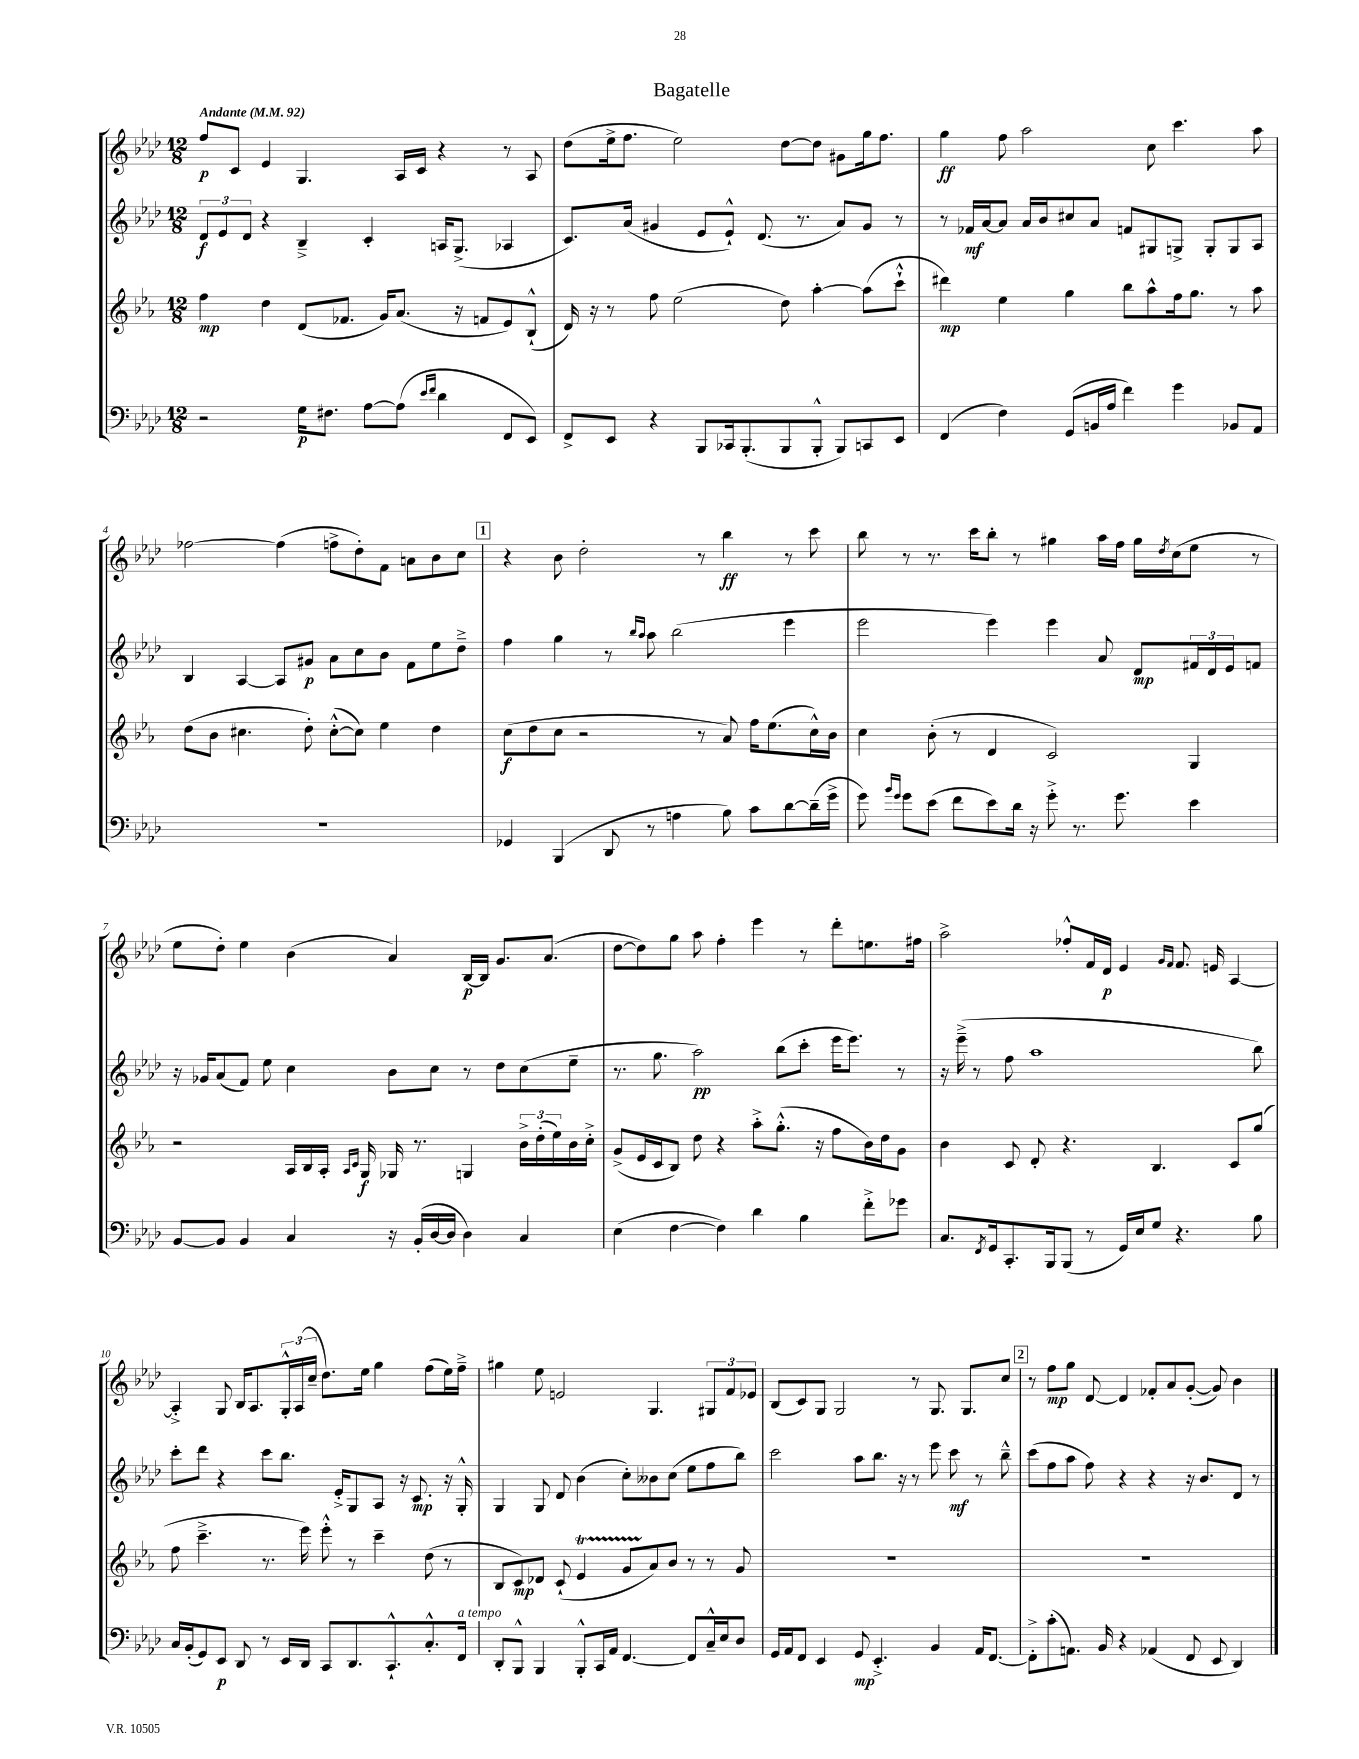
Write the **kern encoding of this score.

**kern	**kern	**kern	**kern
*staff4	*staff3	*staff2	*staff1
*clefF4	*clefG2	*clefG2	*clefG2
*k[b-e-a-d-]	*k[b-e-a-]	*k[b-e-a-d-]	*k[b-e-a-d-]
*M12/8	*M12/8	*M12/8	*M12/8
*MM92	*MM92	*MM92	*MM92
2r	4ff	12d-	8ff
.	.	12e-	.
.	.	.	8c
.	.	12d-	.
.	4dd	4r	4e-
16G	(8d	4B-~^	4.G
8.F#	.	.	.
.	8.f-	.	.
[8A-	.	4c'	.
.	16g)	.	.
(8A-]	(8.a-	.	16A-
.	.	.	16c
16qqe-	.	.	.
16qqf	.	.	.
4d-	.	16A	4r
.	16r	(8.G^	.
.	8f	.	.
8FF	8e-)	4A-	8r
8EE-)	(8B-`^^	.	8A-
=	=	=	=
8FF^	16d)	8.c)	(8dd-
.	16r	.	.
8EE-	8r	.	16ee-^
.	.	(16a-	8.ff
4r	8ff	4g#	.
.	(2ee-	.	2ee-)
8BBB-	.	8e-	.
16CC-	.	8e-`^^)	.
(8.BBB-'	.	.	.
.	.	(8.d-	.
8BBB-	8dd)	.	[8dd-
.	.	8.r	.
8BBB-'^^	[4aa-'	.	8dd-]
8BBB-)	.	8a-)	8g#
8CC	(8aa-]	8g#	16gg
.	.	.	8.ff
8EE-	8ccc`^^	8r	.
=	=	=	=
(4FF	4ddd#)	8r	4gg
.	.	16f-	.
.	.	[16a-	.
4F)	4ee-	8a-]	8ff
.	.	16a-	2aa-
.	.	16b-	.
(8GG	4gg	8cc#	.
16BB	.	8a-	.
16A-	.	.	.
4f)	8bb-	8f	.
.	8aa-^^	8G#	8cc
4g	16ff	8G^	4.ccc
.	8.gg	.	.
.	.	8G'	.
8BB-	8r	8G	.
8AA-	8aa-	8A-	8aa-
=	=	=	=
1.r	(8dd	4B-	[2ff-
.	8b-	.	.
.	4.cc#	[4A-	.
.	.	8A-]	(4ff-]
.	8dd')	8g#	.
.	([8cc#'^^	8a-	8ff^
.	8cc#])	8cc	8dd-')
.	4ee-	8b-	8f
.	.	8f	8a
.	4dd	8ee-	8b-
.	.	8dd-~^	8cc
=	=	=	=
4GG-	(8cc	4ff	4r
.	8dd	.	.
(4BBB-	8cc	4gg	8b-
.	2r	.	2dd-'
8DD-	.	8r	.
.	.	16qqbb-	.
.	.	16qqaa-	.
8r	.	8aa-	.
4A	.	(2bb-	.
.	8r	.	8r
8B-)	8a-)	.	4bb-
8c	16ff	.	.
.	(8.ee-	.	.
[8d-	.	4eee-	8r
(16d-~]	16cc^^)	.	8ccc
16g^	16b-	.	.
=	=	=	=
8g)	4cc	2eee-	8bb-
16qqb-	.	.	.
16qqg	.	.	.
8g	.	.	8r
(8e-	(8b-'	.	8.r
8f	8r	.	.
.	.	.	16ccc
8e-)	4d	4eee-)	8bb-'
16d-	.	.	8r
16r	.	.	.
8g'^	2c)	4eee-	4gg#
8.r	.	.	.
.	.	8a-	16aa-
8.g	.	.	16ff
.	.	8d-	16gg#
.	.	.	8qdd-
.	.	.	(16cc
4e-	4G	24f#	8ee-
.	.	24d-	.
.	.	24e-	.
.	.	8f	8r
=	=	=	=
[8BB-	2r	16r	8ee-
.	.	16g-	.
8BB-]	.	(8a-	8dd-')
4BB-	.	8f)	4ee-
.	.	8ee-	.
4C	16A-	4cc	(4b-
.	16B-	.	.
.	16A-'	.	.
.	16qqA-	.	.
.	16qqc	.	.
.	16G	.	.
16r	16G-	8b-	4a-)
(16BB-'	8.r	.	.
[16D-	.	8cc	.
16D-]	.	.	.
4D-)	4G	8r	[16B-
.	.	.	16B-]
.	.	8dd-	8.g
4C	24b-^	(8cc	.
.	(24dd'	.	.
.	.	.	(8.a-
.	24ee-)	.	.
.	16b-	8ee-~	.
.	16cc'^	.	.
=	=	=	=
(4E-	(8g^	8.r	[8dd-
.	16e-	.	8dd-])
.	16c	8.gg	.
[4F	8B-)	.	8gg
.	8dd	2aa-)	8aa-
4F])	4r	.	4ff'
4d-	8aa-'^	.	4eee-
.	(8.gg'^^	(8bb-	.
4B-	.	8ccc'	8r
.	16r	.	.
.	8ff	16eee-	8ddd-'
.	.	8.eee-)	.
8f'^	16b-)	.	8.ee
.	16dd	.	.
8g-	8g	8r	.
.	.	.	16ff#
=	=	=	=
8.C	4b-	16r	2aa-^
.	.	(16eee-~^	.
.	.	8r	.
8qFF	.	.	.
16GG	.	.	.
8.CC'	8c	8ff	.
.	8d'	1aa-	.
16BBB-	.	.	.
(8BBB-	4.r	.	8ff-'^^
8r	.	.	16f
.	.	.	16d-
16GG)	.	.	4e-
16E-	.	.	.
8G	4.B-	.	.
.	.	.	16qqg
.	.	.	16qqf
4.r	.	.	8.f
.	.	.	16e
.	8c	.	[4A-
8B-	(8gg	8bb-)	.
=	=	=	=
16C	8ff	8ccc'	4A-'^]
(16BB-'	.	.	.
8GG)	4.ccc~^	8ddd-	.
8EE-	.	4r	8G
8DD-	.	.	16B-
.	.	.	8.A-
8r	8.r	8ccc	.
16EE-	.	8.bb-	24G'^^
.	.	.	(24A-
16DD-	16eee-)	.	.
.	.	.	24cc~
8CC	8eee-'^^	.	8.dd-)
.	.	16e-'^	.
8.DD-	8r	8G	.
.	.	.	16ee-
.	4ccc~	8A-	4gg
8.CC`^^	.	.	.
.	.	16r	.
.	.	8.c	.
8.C'^^	(8dd	.	(8ff
.	8r	16r	16ee-)
16FF	.	16G'^^	16ff~^
=	=	=	=
8DD-'	8B-	4G	4gg#
8BBB-^^	8c)	.	.
4BBB-	8d-	8G	8ee-
.	(8c`	8d-	2e
8BBB-'^^	4e-	(4b-	.
16CC	.	.	.
16AA-	.	.	.
[4.FF	8g	8cc')	.
.	8a-)	8b--	4.G
.	8b-	(8cc	.
8FF]	8r	8ee-	.
16C~^^	8r	8ff	12G#
16E-	.	.	.
.	.	.	12f
8D-	8g	8bb-)	.
.	.	.	12e-
=	=	=	=
16GG	1.r	2ccc	(8B-
16AA-	.	.	.
8FF	.	.	8c)
4EE-	.	.	8G
.	.	.	2G
8GG	.	8aa-	.
4.EE-'^	.	8.bb-	.
.	.	16r	.
.	.	8r	8r
4BB-	.	8eee-	8.G
.	.	8ccc	.
.	.	.	8.G
16AA-	.	8r	.
[8.FF	.	.	.
.	.	8bb-~^^	8cc
=	=	=	=
8FF'^]	1.r	(8ccc	8r
(8c'	.	8ff	8ff
8.AA)	.	8aa-	8gg
.	.	8ff)	[8d-
16BB-	.	.	.
4r	.	4r	4d-]
(4AA-	.	4r	8f-'
.	.	.	8a-
8FF	.	16r	([8g'
.	.	8.b-	.
8EE-	.	.	8g])
4DD-)	.	8d-	4b-
.	.	8r	.
==	==	==	==
*-	*-	*-	*-
